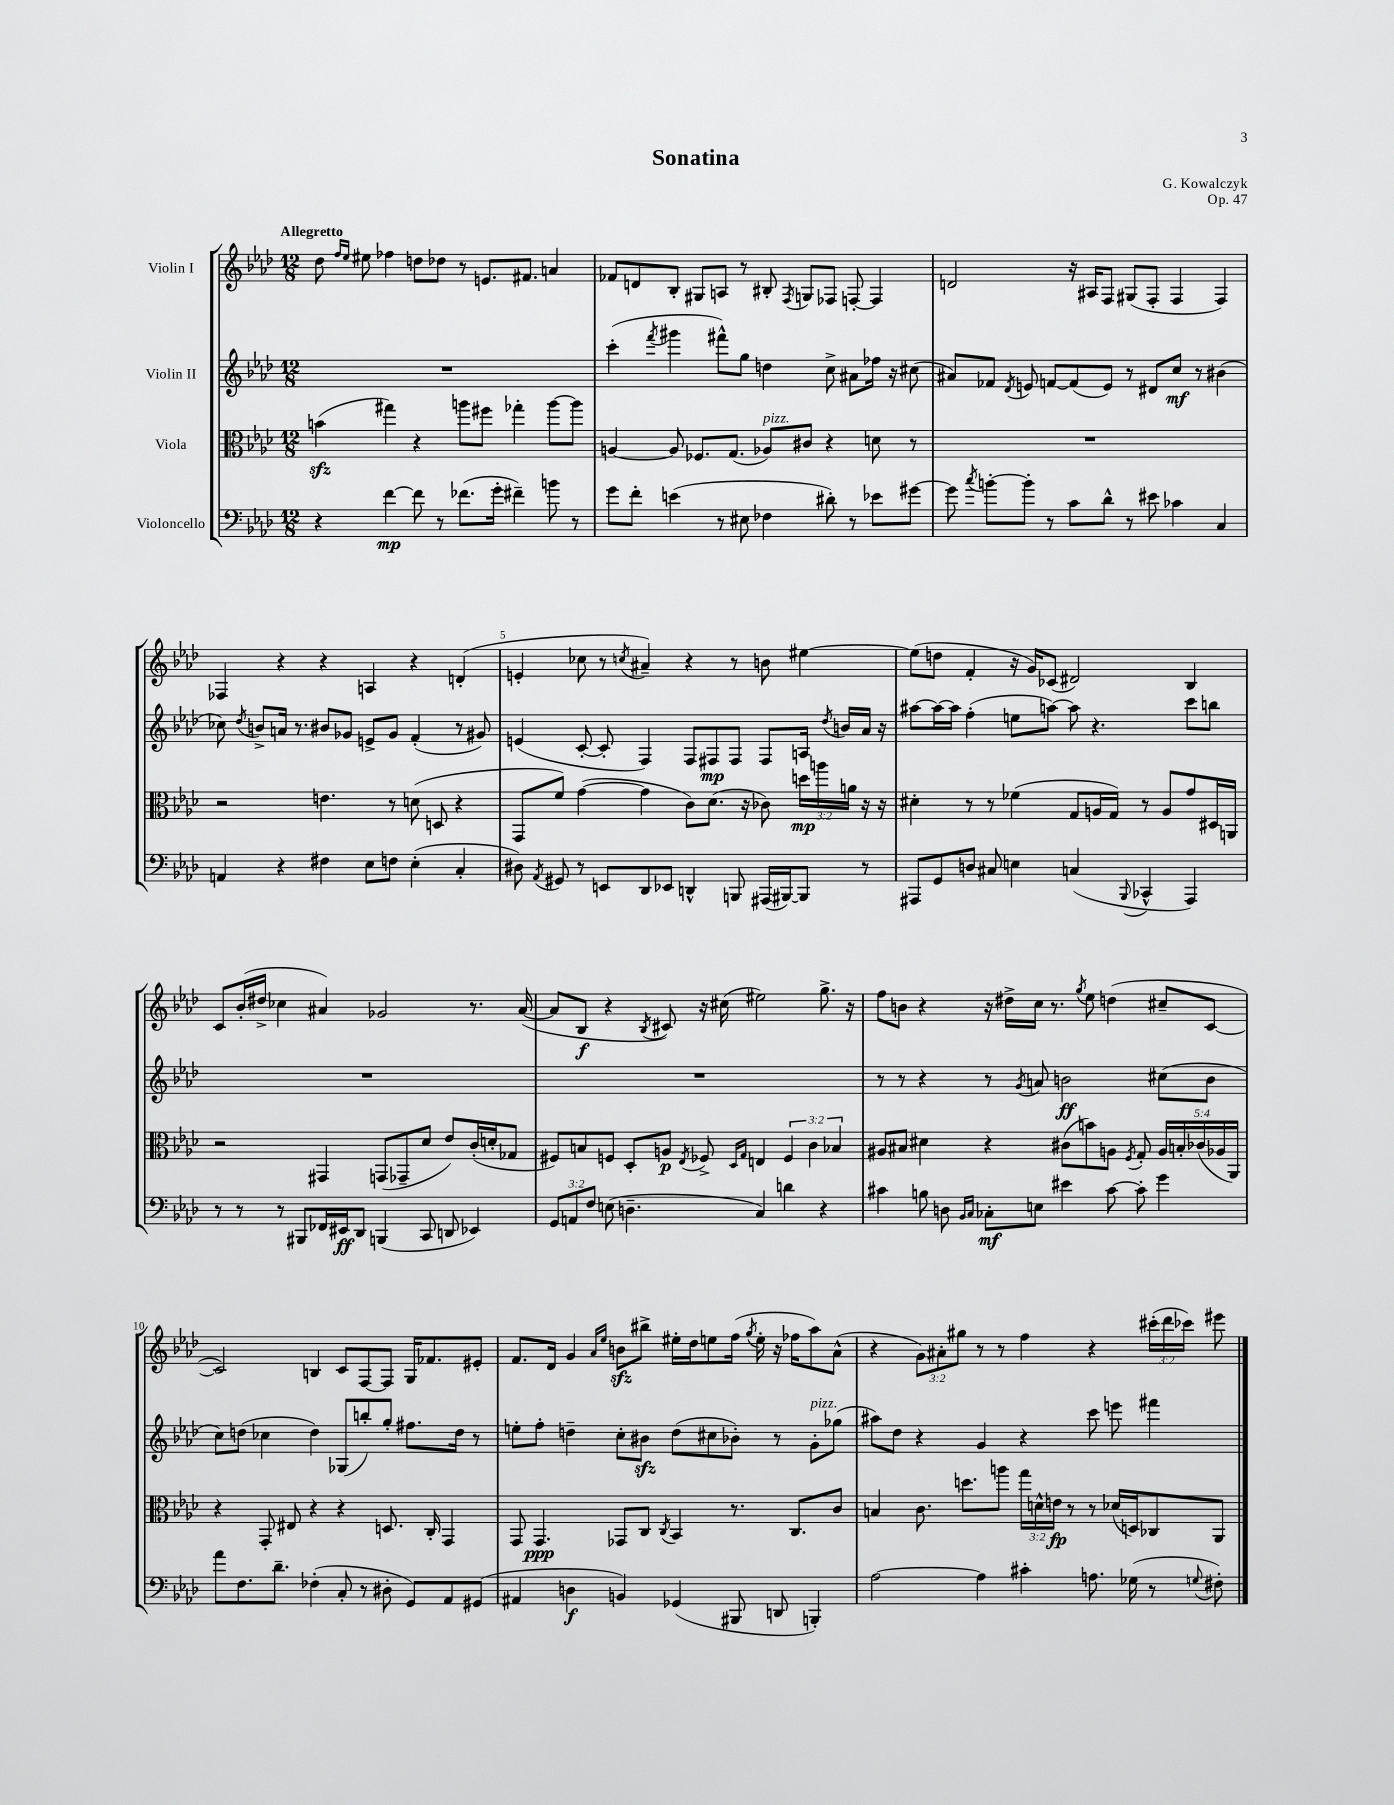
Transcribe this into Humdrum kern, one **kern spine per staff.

**kern	**dynam	**kern	**dynam	**kern	**dynam	**kern	**dynam
*part4	*part4	*part3	*part3	*part2	*part2	*part1	*part1
*staff4	*staff4	*staff3	*staff3	*staff2	*staff2	*staff1	*staff1
*I"Violoncello	*	*I"Viola	*	*I"Violin II	*	*I"Violin I	*
*clefF4	*	*clefC3	*	*clefG2	*	*clefG2	*
*k[b-e-a-d-]	*	*k[b-e-a-d-]	*	*k[b-e-a-d-]	*	*k[b-e-a-d-]	*
*M12/8	*	*M12/8	*	*M12/8	*	*M12/8	*
=1	=1	=1	=1	=1	=1	=1	=1
!	!	!	!	!	!	!LO:TX:a:B:t=Allegretto	!
4r	.	(4bnzz\	.	1.r	.	8dd-\	.
.	.	.	.	.	.	16qqff/LL	.
.	.	.	.	.	.	16qqee-/JJ	.
.	.	.	.	.	.	8ee#X\	.
[4f\	mp	4gg#X\)	.	.	.	4ff-X\	.
8f\]	.	4r	.	.	.	8ddn\L	.
8r	.	.	.	.	.	8dd-X\J	.
(8.f-X\L	.	8aan\L	.	.	.	8r	.
.	.	8ff#X\J	.	.	.	8.en/L	.
16g'\Jk	.	.	.	.	.	.	.
4f#X~\)	.	4gg-X'\	.	.	.	.	.
.	.	.	.	.	.	8.f#X/J	.
8bn\	.	[8aa\L	.	.	.	4an/	.
8r	.	8aa\J]	.	.	.	.	.
=2	=2	=2	=2	=2	=2	=2	=2
8g\L	.	[4An/	.	(4ccc'\	.	8f-X/L	.
8f'\J	.	.	.	.	.	8dn/	.
.	.	.	.	8qfff/	.	.	.
(4en\	.	8A/]	.	4ggg#X\	.	8B-'/J	.
.	.	8.F-X/L	.	.	.	8G#X/L	.
8r	.	.	.	8fff#X^^\L)	.	8An/J	.
.	.	(8.G/J	.	.	.	.	.
8E#X\	.	.	.	8gg\J	.	8r	.
!	!	!LO:TX:a:i:t=pizz.	!	!	!	!	!
4F-X\	.	8A-X/L)	.	4ddn\	.	8B#X'/	.
.	.	.	.	.	.	8qF/	.
.	.	8c#X/J	.	.	.	8Gn/L	.
8d#X'\)	.	4r	.	8cc^\	.	8F-X/J	.
8r	.	.	.	8a#X\L	.	[8Fn'/	.
8e-X\L	.	8dn\	.	16ff-X\Jk	.	4F/]	.
.	.	.	.	16r	.	.	.
[8g#X\J	.	8r	.	(8cc#X\	.	.	.
=3	=3	=3	=3	=3	=3	=3	=3
8g#\]	.	1.r	.	8a#X/L)	.	2dn/	.
8qcc/	.	.	.	.	.	.	.
[8bn'\L	.	.	.	8f-X/J	.	.	.
.	.	.	.	8qd-/	.	.	.
8b'\J]	.	.	.	8en/	.	.	.
8r	.	.	.	[8fn/L	.	.	.
8c\L	.	.	.	(8f/]	.	16r	.
.	.	.	.	.	.	16A#X/KL	.
8d-^^\J	.	.	.	8e/J)	.	8F/J	.
8r	.	.	.	8r	.	(8G#X/L	.
8e#X\	.	.	.	8d#X/L	.	8F'/J	.
4c-X\	.	.	.	8cc/J	mf	4F/	.
.	.	.	.	8r	.	.	.
4C/	.	.	.	(4b#X\	.	4F/)	.
!!LO:LB:g=z
=4	=4	=4	=4	=4	=4	=4	=4
4AAn/	.	2r	.	8cc-X\)	.	4F-X/	.
.	.	.	.	8qdd-/	.	.	.
.	.	.	.	8bn^/L	.	.	.
4r	.	.	.	16an/Jk	.	4r	.
.	.	.	.	8.r	.	.	.
4F#X\	.	4.en\	.	8b#X/L	.	4r	.
.	.	.	.	8g-X/J	.	.	.
8E-\L	.	.	.	8en^/L	.	4An/	.
8Fn\J	.	8r	.	8g-/J	.	.	.
(4E-'\	.	(8dn\	.	(4f'/	.	4r	.
.	.	8Dn/	.	.	.	.	.
4C'/	.	4r	.	8r	.	(4dn'/	.
.	.	.	.	8g#X/)	.	.	.
=5	=5	=5	=5	=5	=5	=5	=5
8D#X\)	.	8GG/L	.	(4en/	.	4en'/	.
8qAA-/	.	.	.	.	.	.	.
8GG#X/	.	8f/J)	.	.	.	.	.
8r	.	([4g\	.	[8c'/	.	8cc-X\	.
8EEn/L	.	.	.	8c'/]	.	8r	.
.	.	.	.	.	.	8qccn/	.
8DD-/	.	4g\]	.	4F/)	.	4a#X~/)	.
8EE-X/J	.	.	.	.	.	.	.
4DDn^^/	.	8c\L)	.	8F/L	.	4r	.
.	.	(8.d-\J	.	8F#X/	mp	.	.
8BBBn/	.	.	.	8F#/J	.	8r	.
.	.	16r	.	.	.	.	.
(16AAA#X/LL	.	8c-X\)	.	8F#/L	.	8bn\	.
[16BBB#X/J)	.	.	.	.	.	.	.
8BBB#/J]	.	24ddn\LL	mp	16An/Jk	.	[4ee#X\	.
.	.	24aan\	.	.	.	.	.
.	.	.	.	8qdd-/	.	.	.
.	.	.	.	16bn/LL	.	.	.
.	.	24an\JJ	.	.	.	.	.
8r	.	16r	.	16a-/JJ	.	.	.
.	.	16r	.	16r	.	.	.
=6	=6	=6	=6	=6	=6	=6	=6
8AAA#X/L	.	4d#X'\	.	[8aa#X\L	.	(8ee#\L]	.
8GG/	.	.	.	16aa#\L_	.	8ddn\J	.
.	.	.	.	16aa#\JJ]	.	.	.
8Dn/J	.	8r	.	(4ff'\	.	4f'/	.
8C#X/	.	8r	.	.	.	.	.
4En\	.	(4f-X\	.	8een\L	.	16r	.
.	.	.	.	.	.	16g/KL)	.
.	.	.	.	[8aan\J)	.	(8c-X/J	.
(4Cn/	.	8G/L	.	8aa\]	.	2d#X/)	.
.	.	16An/L	.	4.r	.	.	.
.	.	16G/JJ)	.	.	.	.	.
8qqBBB-/	.	.	.	.	.	.	.
4CC-X^^/	.	8r	.	.	.	.	.
.	.	8A/L	.	.	.	.	.
4AAA#/)	.	8g/	.	8ccc\L	.	4B-/	.
.	.	16D#X/L	.	8bbn\J	.	.	.
.	.	16AAn/JJ	.	.	.	.	.
!!LO:LB:g=z
=7	=7	=7	=7	=7	=7	=7	=7
8r	.	2r	.	1.r	.	8c/L	.
8r	.	.	.	.	.	(16b-'/L	.
.	.	.	.	.	.	16dd#X^/JJ	.
8r	.	.	.	.	.	4cc-X\	.
8BBB#X/L	.	.	.	.	.	.	.
16FF-X/L	.	4GG#X/	.	.	.	4a#X/)	.
16EE#X/J	ff	.	.	.	.	.	.
8DD-/J	.	.	.	.	.	.	.
(4BBBn/	.	(8GGn/L	.	.	.	2g-X/	.
.	.	8GG-X~/	.	.	.	.	.
8CC/	.	8d-/J	.	.	.	.	.
8DDn/	.	8e-/L)	.	.	.	.	.
4EE-X/)	.	(16c'/L	.	.	.	8.r	.
.	.	16dn'/J	.	.	.	.	.
.	.	8G-X/J	.	.	.	.	.
.	.	.	.	.	.	([16a#/	.
=8	=8	=8	=8	=8	=8	=8	=8
12GG/L	.	8F#X/L)	.	1.r	.	8a#/L]	.
12AAn/	.	.	.	.	.	.	.
.	.	8Bn/	.	.	.	8B-/J	f
12F/J	.	.	.	.	.	.	.
(8En\	.	8Fn/J	.	.	.	4r	.
4.Dn~\	.	8D-'/L	.	.	.	.	.
.	.	.	.	.	.	8qB-/	.
.	.	8An/J	p	.	.	8c#X/)	.
.	.	8qE-/	.	.	.	.	.
.	.	8F-X^/	.	.	.	16r	.
.	.	.	.	.	.	(16cc#X\	.
.	.	16qqD-/LL	.	.	.	.	.
.	.	16qqG/JJ	.	.	.	.	.
4C/)	.	4En/	.	.	.	2ee#X\)	.
4dn\	.	6F-/	.	.	.	.	.
.	.	6c\	.	.	.	.	.
4r	.	.	.	.	.	8.gg^\	.
.	.	6B-X/	.	.	.	.	.
.	.	.	.	.	.	16r	.
=9	=9	=9	=9	=9	=9	=9	=9
4c#X\	.	8A#X/L	.	8r	.	8ff\L	.
.	.	8B#X/J	.	8r	.	8bn\J	.
8Bn\	.	4d#X\	.	4r	.	4r	.
8Dn\	.	.	.	.	.	.	.
16qqBB-/LL	.	.	.	.	.	.	.
16qqC/JJ	.	.	.	.	.	.	.
8C-X'\L	mf	4r	.	8r	.	16r	.
.	.	.	.	.	.	16dd#X^\LL	.
.	.	.	.	8qg/	.	.	.
8En\J	.	.	.	8an/	.	16cc\JJ	.
.	.	.	.	.	.	8.r	.
4e#X\	.	(8c#X\L	.	2bn\	ff	.	.
.	.	.	.	.	.	8qgg/	.
.	.	8bn\)	.	.	.	8ee-\	.
[8c#\	.	8An\J	.	.	.	(4ddn\	.
.	.	8qF/	.	.	.	.	.
8c#'\]	.	8G'/	.	.	.	.	.
4g\	.	20A/LL	.	(8cc#X\L	.	8cc#X~/L	.
.	.	20Bn'/	.	.	.	.	.
.	.	(20c-X/	.	.	.	.	.
.	.	.	.	8b\J	.	[8c/J	.
.	.	20A-X/	.	.	.	.	.
.	.	20AA-/JJ)	.	.	.	.	.
!!LO:LB:g=z
=10	=10	=10	=10	=10	=10	=10	=10
8a-\L	.	4r	.	8cc\L)	.	2c/])	.
8.F\	.	.	.	(8ddn\J	.	.	.
.	.	8GG'/	.	4cc-X\	.	.	.
8.d-~\J	.	.	.	.	.	.	.
.	.	8E#X/	.	.	.	.	.
(4F-X'\	.	4r	.	4dd\)	.	4Bn/	.
8C'/	.	4r	.	(8G-X/L	.	8c/L	.
8r	.	.	.	8bbn'/)	.	[8F/	.
8D#X'\	.	8.Dn/	.	8gg'/J	.	8F/J]	.
8GG/L)	.	.	.	8.ff#X\L	.	16G/KL	.
.	.	16C'/	.	.	.	8.f-X/	.
8AA-/	.	4GG/	.	.	.	.	.
.	.	.	.	16dd\Jk	.	.	.
(8GG#X/J	.	.	.	8r	.	8e#X'/J	.
=11	=11	=11	=11	=11	=11	=11	=11
4AA#X/	.	8GG/	.	8een'\L	.	8.f/L	.
.	.	4.GG/	ppp	8ff'\J	.	.	.
.	.	.	.	.	.	16d-/Jk	.
4Dn\	f	.	.	4ddn~\	.	4g/	.
.	.	.	.	.	.	16qqa-/LL	.
.	.	.	.	.	.	16qqee-/JJ	.
4BBn/)	.	8GG-X/L	.	8cc'\L	.	8bnzz\L	.
.	.	8C/J	.	8b#Xzz\J	.	8bb#X^\J	.
.	.	8qC/	.	.	.	.	.
(4GG-X/	.	4BB-/	.	(8dd\L	.	16ee#X'\LL	.
.	.	.	.	.	.	16dd-\J	.
.	.	.	.	8cc#X\	.	8een\	.
8BBB#X/	.	8.r	.	8b-X'\J)	.	(16ff\Jk	.
.	.	.	.	.	.	8qgg/	.
.	.	.	.	.	.	16ee'\	.
8DDn/	.	.	.	8r	.	16r	.
.	.	8.C/L	.	.	.	16ff-X\KL	.
!	!	!	!	!LO:TX:a:i:t=pizz.	!	!	!
4BBBn'/)	.	.	.	8g'\L	.	8aa-\)	.
.	.	8c/J	.	(8gg-X\J	.	(8a-^^\J	.
=12	=12	=12	=12	=12	=12	=12	=12
[2A-\	.	4Bn/	.	8aa#X\L)	.	4r	.
.	.	.	.	8dd-\J	.	.	.
.	.	8.c\	.	4r	.	12g\L)	.
.	.	.	.	.	.	12a#X'\	.
.	.	.	.	.	.	12gg#X\J	.
.	.	8.ddn\L	.	.	.	.	.
4A-\]	.	.	.	4g/	.	8r	.
.	.	8aan\J	.	.	.	8r	.
4c#X'\	.	24gg\LL	.	4r	.	4ff\	.
.	.	24dn^^\	.	.	.	.	.
.	.	24en\JJ	fp	.	.	.	.
.	.	8r	.	.	.	.	.
8.An\	.	8r	.	8ccc\	.	4r	.
.	.	(16d-X/LL	.	8eeen\	.	.	.
(16G-X\	.	16Dn/J)	.	.	.	.	.
8r	.	8C-X/	.	4fff#X\	.	(24ccc#X'\LL	.
.	.	.	.	.	.	24ddd-\	.
.	.	.	.	.	.	24ccc-X\JJ)	.
8qqGn/	.	.	.	.	.	.	.
8F#X'\)	.	8AA-/J	.	.	.	8eee#X\	.
==	==	==	==	==	==	==	==
*-	*-	*-	*-	*-	*-	*-	*-
